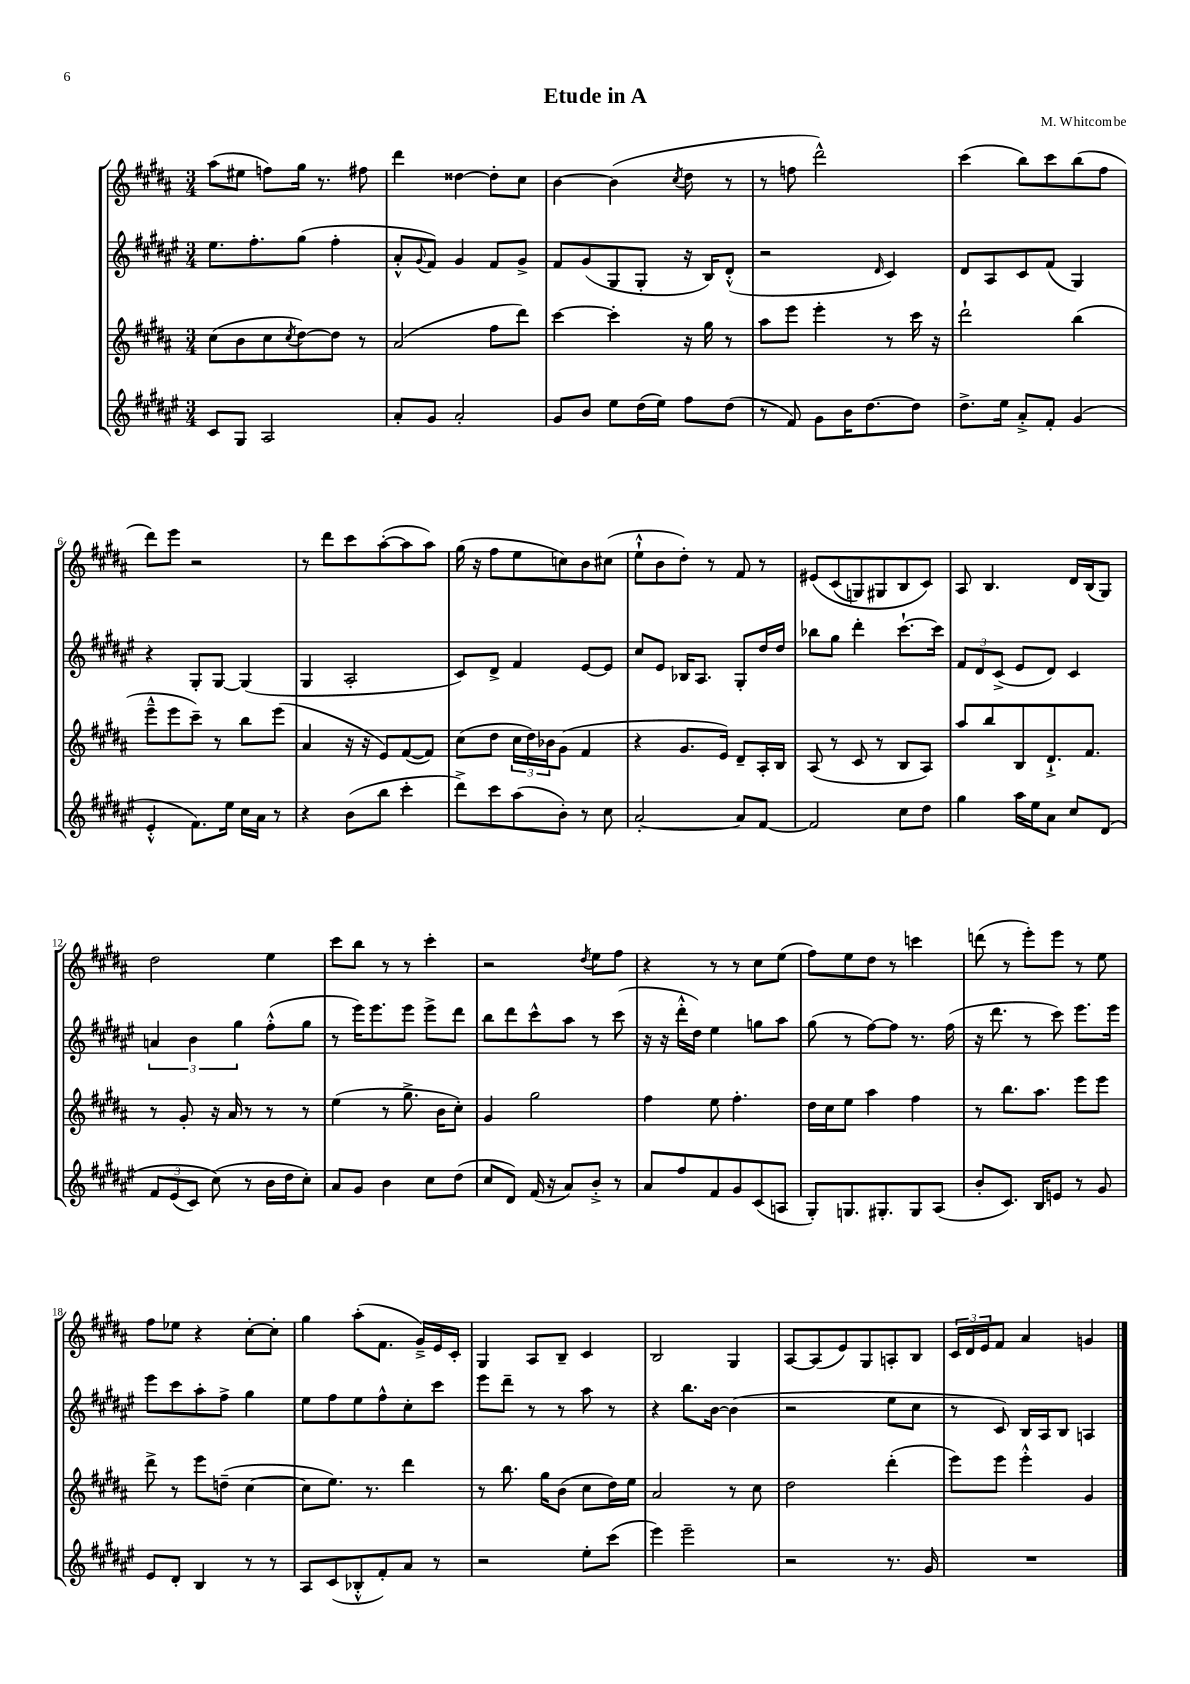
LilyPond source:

\header { title = "Etude in A" composer = "M. Whitcombe" }
<<
\new StaffGroup <<
\new Staff = "s0" {
    \clef treble \key b \major \numericTimeSignature \time 3/4
    ais''8( eis''8 f''8) gis''16 r8. fis''8 |
    dis'''4 disis''4~ disis''8-. cis''8 |
    b'4~ b'4( \acciaccatura { cis''8 } dis''8 r8 |
    r8 f''8 dis'''2-^) |
    cis'''4( b''8) cis'''8 b''8( fis''8 |
    dis'''8) e'''8 r2 |
    r8 dis'''8 cis'''8 ais''8~-.( ais''8 ais''8) |
    gis''16( r16 fis''8 e''8 c''8) b'8 cis''8( |
    e''8-!-^ b'8 dis''8-.) r8 fis'8 r8 |
    eis'8\( cis'8( g8) gis8 b8 cis'8\) |
    ais8 b4. dis'16 b16( gis8) |
    dis''2 e''4 |
    cis'''8 b''8 r8 r8 cis'''4-. |
    r2 \acciaccatura { dis''8 } e''8 fis''8 |
    r4 r8 r8 cis''8 e''8( |
    fis''8) e''8 dis''8 r8 c'''4 |
    d'''8( r8 e'''8-.) e'''8 r8 e''8 |
    fis''8 ees''8 r4 cis''8~-. cis''8-. |
    gis''4 ais''8-.( fis'8. gis'16--->) e'16 cis'16-. |
    gis4 ais8 b8-- cis'4 |
    b2 gis4 |
    ais8~ ais8( e'8) gis8 a8-. b8 |
    \tuplet 3/2 { cis'16 dis'16 e'16 } fis'8 ais'4 g'4 \bar "|." |
}
\new Staff = "s1" {
    \clef treble \key fis \major \numericTimeSignature \time 3/4
    eis''8. fis''8.-. gis''8( fis''4-. |
    ais'8-.-^ \appoggiatura { gis'8 } fis'8) gis'4 fis'8 gis'8-> |
    fis'8 gis'8( gis8 gis8-. r16 b16) dis'8-.-^( |
    r2 \grace { dis'16 } cis'4) |
    dis'8 ais8 cis'8 fis'8( gis4) |
    r4 gis8-. gis8~ gis4( |
    gis4 ais2-. |
    cis'8) dis'8-> fis'4 eis'8~ eis'8 |
    cis''8 eis'8 bes16 ais8. gis8-. dis''16 dis''16 |
    bes''8 gis''8 dis'''4-. cis'''8.~-! cis'''16 |
    \tuplet 3/2 { fis'8 dis'8 cis'8->( } eis'8 dis'8) cis'4 |
    \tuplet 3/2 { a'4 b'4 gis''4 } fis''8-.-^( gis''8 |
    r8 eis'''16) eis'''8. eis'''8 eis'''8-> dis'''8 |
    b''8 dis'''8 cis'''8-^ ais''8 r8 cis'''8( |
    r16 r16 dis'''16-.-^ dis''16) eis''4 g''8 ais''8 |
    gis''8( r8 fis''8~) fis''8 r8. fis''16( |
    r16 dis'''8. r8 cis'''8) eis'''8. eis'''16 |
    eis'''8 cis'''8 ais''8-. fis''8-> gis''4 |
    eis''8 fis''8 eis''8 fis''8-^ cis''8-. cis'''8 |
    eis'''8 dis'''8-- r8 r8 ais''8 r8 |
    r4 b''8. b'16~ b'4( |
    r2 eis''8 cis''8 |
    r8 cis'8) b16 ais16 b8 a4 \bar "|." |
}
\new Staff = "s2" {
    \clef treble \key b \major \numericTimeSignature \time 3/4
    cis''8( b'8 cis''8 \acciaccatura { cis''8 } dis''8~) dis''8 r8 |
    ais'2( fis''8 dis'''8) |
    cis'''4~ cis'''4-. r16 gis''16 r8 |
    ais''8 e'''8 e'''4-. r8 cis'''16 r16 |
    dis'''2-! b''4( |
    e'''8---^ e'''8 cis'''8--) r8 b''8 e'''8( |
    ais'4 r16 r16 e'8) fis'8~( fis'8) |
    cis''8( dis''8 \tuplet 3/2 { cis''16 dis''16) bes'16 } gis'8( fis'4 |
    r4 gis'8. e'16) dis'8-- ais16-. b16 |
    ais8( r8 cis'8 r8 b8 ais8) |
    ais''8 b''8 b8 dis'8.-!-> fis'8. |
    r8 gis'8-. r16 ais'16 r8 r8 r8 |
    e''4( r8 gis''8.-> b'16 cis''8-.) |
    gis'4 gis''2 |
    fis''4 e''8 fis''4.-. |
    dis''16 cis''16 e''8 ais''4 fis''4 |
    r8 b''8. ais''8. e'''8 e'''8 |
    dis'''8-> r8 e'''8 d''8--( cis''4~ |
    cis''8 e''8.) r8. dis'''4 |
    r8 b''8. gis''16 b'8( cis''8 dis''16) e''16 |
    ais'2 r8 cis''8 |
    dis''2 dis'''4-.( |
    e'''8) e'''8 e'''4-.-^ gis'4 \bar "|." |
}
\new Staff = "s3" {
    \clef treble \key fis \major \numericTimeSignature \time 3/4
    cis'8 gis8 ais2 |
    ais'8-. gis'8 ais'2-. |
    gis'8 b'8 eis''8 dis''16( eis''16) fis''8 dis''8( |
    r8 fis'8) gis'8 b'16 dis''8.~ dis''8 |
    dis''8.-> eis''16 ais'8-.-> fis'8-. gis'4( |
    eis'4-.-^ fis'8.) eis''16 cis''16 ais'16 r8 |
    r4 b'8( b''8 cis'''4-. |
    dis'''8->) cis'''8 ais''8( b'8-.) r8 cis''8 |
    ais'2~-. ais'8 fis'8~ |
    fis'2 cis''8 dis''8 |
    gis''4 ais''16 eis''16 ais'8 cis''8 dis'8\( |
    \tuplet 3/2 { fis'8 eis'8( cis'8) } cis''8(\) r8 b'16 dis''16 cis''8-.) |
    ais'8 gis'8 b'4 cis''8 dis''8( |
    cis''8 dis'8) fis'16( r16 ais'8) b'8-.-> r8 |
    ais'8 fis''8 fis'8 gis'8 cis'8( a8 |
    gis8-.) g8. gis8.-. gis8 ais8( |
    b'8-. cis'8.) b16 e'8 r8 gis'8 |
    eis'8 dis'8-. b4 r8 r8 |
    ais8 cis'8( bes8-.-^ fis'8-.) ais'8 r8 |
    r2 eis''8-. cis'''8( |
    eis'''4) eis'''2-- |
    r2 r8. gis'16 |
    R2. \bar "|." |
}
>>
>>
